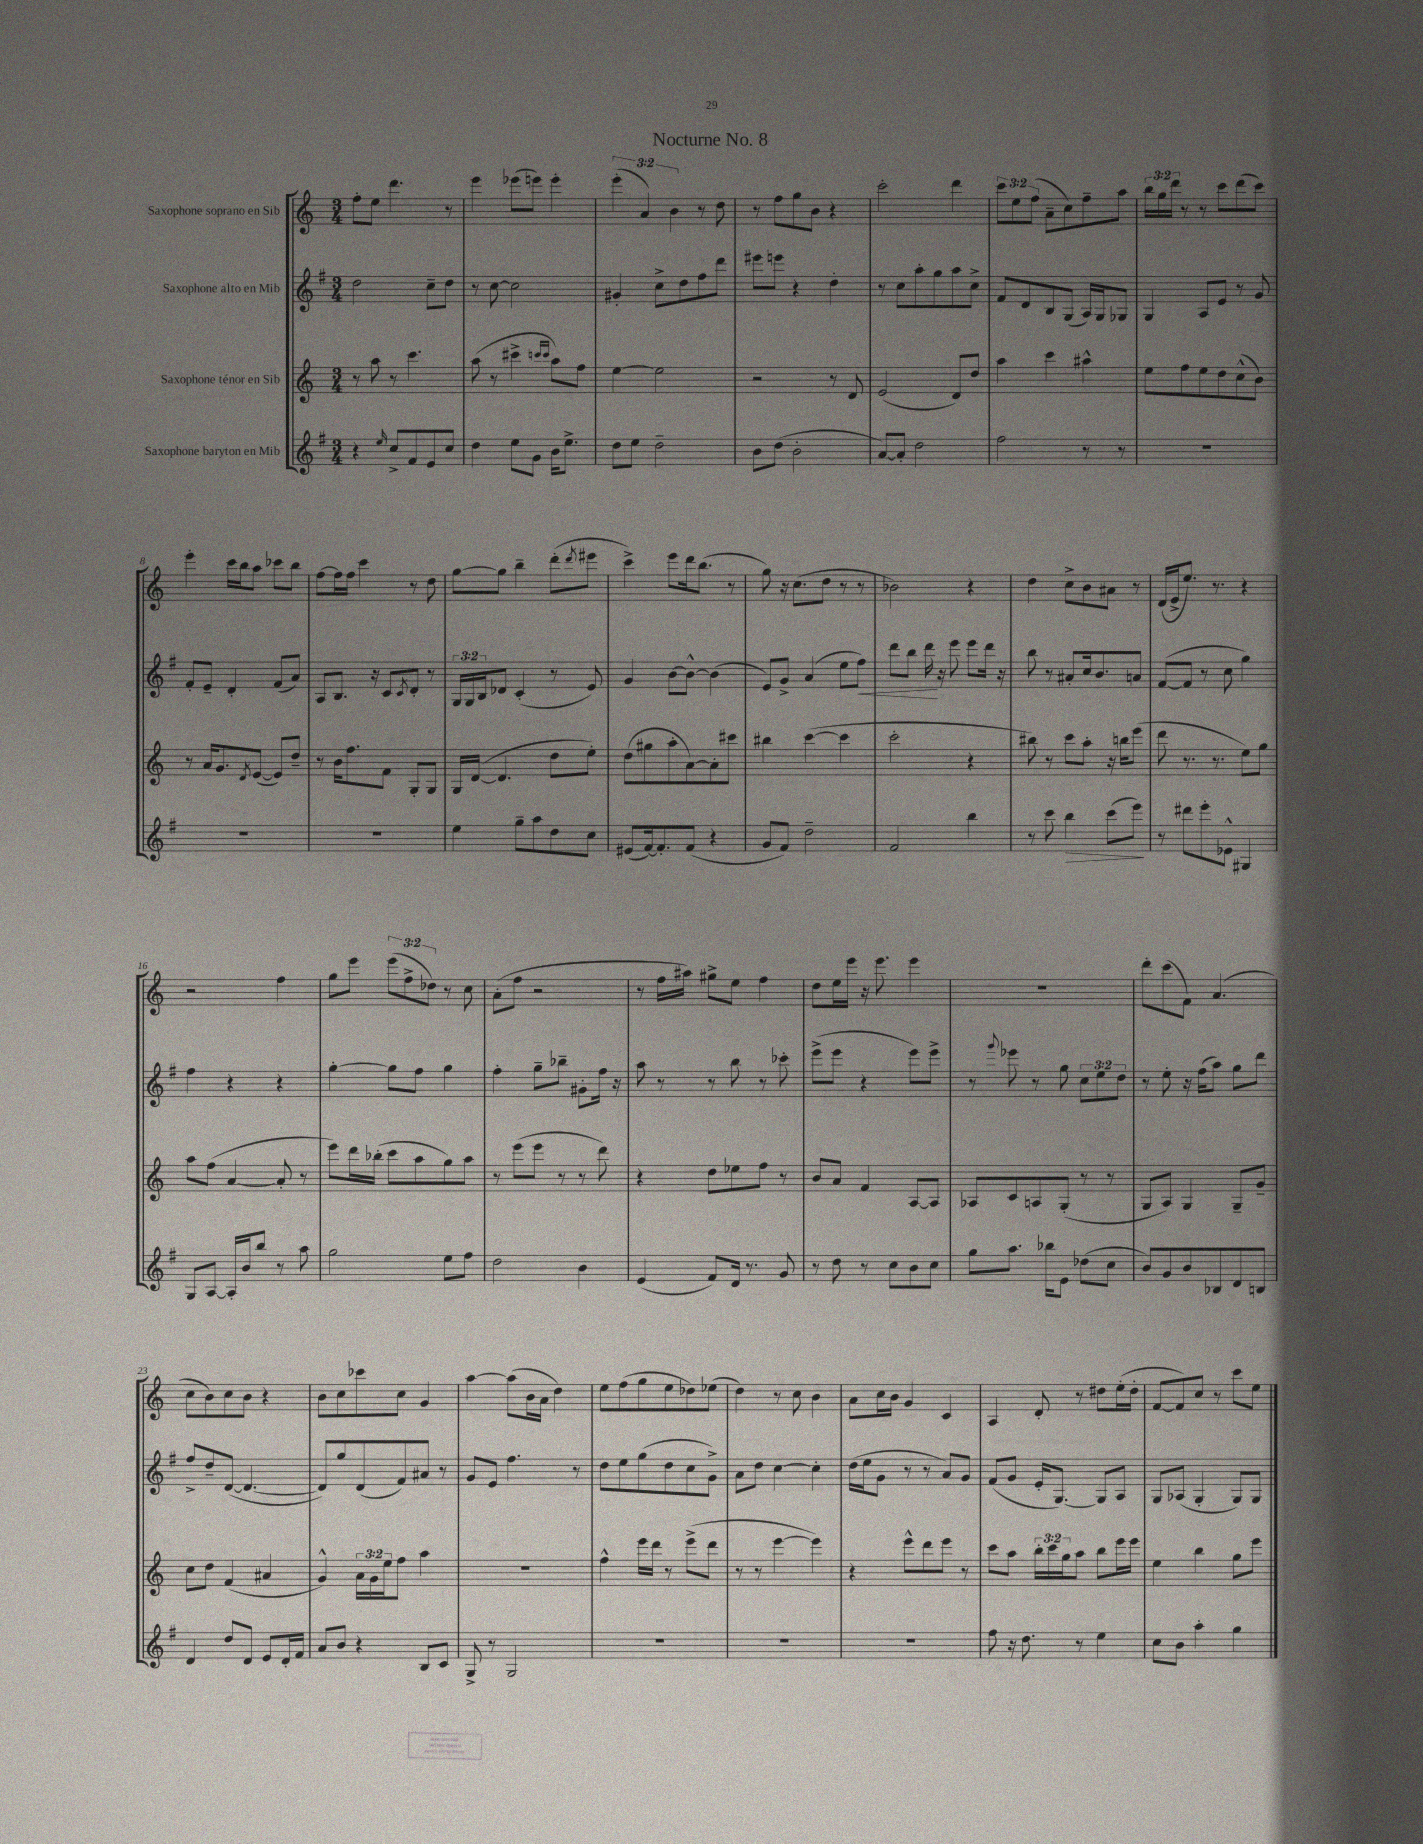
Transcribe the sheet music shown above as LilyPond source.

\header { title = "Nocturne No. 8" }
<<
\new StaffGroup <<
\new Staff = "s0" \with { instrumentName = "Saxophone soprano en Sib" } {
    \clef treble \key c \major \numericTimeSignature \time 3/4 \override Staff.TupletNumber.text = #tuplet-number::calc-fraction-text
    f''8-. e''8 d'''4. r8 |
    e'''4 ees'''8( e'''8) e'''4-. |
    \tuplet 3/2 { e'''4-.( a'4) b'4 } r8 d''8 |
    r8 f''8 g''8 b'8 r4 |
    c'''2-. d'''4 |
    \tuplet 3/2 { c'''8 e''8 f''8( } a'8-- c''8) f''8-- a''8 |
    \tuplet 3/2 { b''16 g''16 d'''16 } r8 r8 c'''8 d'''8( c'''8) |
    e'''4-. c'''16 b''16 a''8 ces'''8 b''8 |
    f''8~ f''16 f''16 c'''4 r8 d''8 |
    g''8~ g''8 b''4-- d'''8-.( \acciaccatura { d'''8 } eis'''8 |
    c'''4->) e'''8 d'''16 b''8.( r8 |
    g''8) r16 c''8.( d''8 r8 r8 |
    bes'2) r4 |
    d''4 c''8-> b'8 ais'8 r8 |
    d'16( e'16-> e''8.) r8. r4 |
    r2 f''4 |
    g''8 e'''8 \tuplet 3/2 { e'''8( f''8-> des''8) } r8 c''8 |
    a'8-.( f''8 r2 |
    r8 f''16 ais''16) gis''8-> e''8 f''4 |
    d''8 e''16 e'''16 r16 e'''8. e'''4 |
    R2. |
    d'''8-. c'''8( f'8) a'4.( |
    c''8 b'8) c''8 b'8 r4 |
    b'8 c''8 ces'''8 c''8 g'4 |
    a''4~ a''8( b'16 a'16 d''4) |
    e''8 f''8( g''8 e''8 des''8) ees''8( |
    d''4) r8 c''8 b'4 |
    a'8 c''16 b'16 g'4 c'4 |
    a4 d'8-. r8 dis''8 e''16-.( dis''16-. |
    f'8~ f'8) c''8 r8 c'''8 e''8 \bar "|." |
}
\new Staff = "s1" \with { instrumentName = "Saxophone alto en Mib" } {
    \clef treble \key g \major \numericTimeSignature \time 3/4 \override Staff.TupletNumber.text = #tuplet-number::calc-fraction-text
    d''2 c''8-- d''8 |
    r8 c''8~ c''2 |
    gis'4-. c''8-> d''8 fis''8 d'''8 |
    eis'''8 e'''8 r4 d''4-. |
    r8 c''8 a''8-. g''8 a''8 c''8-> |
    fis'8 d'8 b8 g8( a16) g16 ges8 |
    g4 a8 e'8 r8 g'8 |
    fis'8-. e'8-- d'4-. fis'8( a'8) |
    a8 b8. r16 c'8 \acciaccatura { c'8 } d'8-. r8 |
    \tuplet 3/2 { g16 g16 b16 } des'8 c'4-.( r8 e'8) |
    g'4 b'8~ b'8~-^ b'4( |
    e'8) g'8-> a'4( e''8 fis''8\<) |
    d'''8 b''8 d'''16\! r16 e'''8 e'''8 d'''16 r16 |
    b''8 r8 ais'8-. c''16 b'8. a'8 |
    fis'8~( fis'8 r8 c''8 g''4) |
    fis''4 r4 r4 |
    g''4~-. g''8 fis''8 g''4 |
    fis''4-. g''8-- bes''8-- gis'8-. fis''16 r16 |
    a''8 r8 r8 b''8 r8 ces'''8-. |
    e'''8->( e'''8 r4 e'''8) e'''8-> |
    r8 \appoggiatura { g'''8 } ees'''8 r8 g''8 \tuplet 3/2 { c''8 e''8 d''8 } |
    r8 e''8-. r16 fis''16( a''8) g''8 d'''8 |
    fis''8-> d''8-- d'8~( d'4.~ |
    d'8) g''8 d'8( fis'8) ais'8 r8 |
    g'8 e'8 fis''4. r8 |
    d''8 e''8 g''8( d''8 c''8 g'8->) |
    a'8 d''8 c''4~ c''4-. |
    d''16( e''16 g'8 r8 r8 a'8) g'8 |
    fis'8( g'8 e'16-. g8.~) g8 a8 |
    g8 aes8( g4-. g8) g8 \bar "|." |
}
\new Staff = "s2" \with { instrumentName = "Saxophone ténor en Sib" } {
    \clef treble \key c \major \numericTimeSignature \time 3/4 \override Staff.TupletNumber.text = #tuplet-number::calc-fraction-text
    r8 a''8 r8 c'''4. |
    a''8( r8 cis'''4-> \grace { c'''16 c'''16 } a''8) f''8 |
    e''4~ e''2 |
    r2 r8 d'8 |
    e'2( d'8) d''8 |
    a''4 c'''4 ais''4-^ |
    e''8 f''8 e''8 d''8 c''8-^( b'8) |
    r8 a'16 g'8. \acciaccatura { d'8 } e'8~( e'8) d''8-- |
    r8 b'16 f''8. f'8 g8-. g8 |
    g16 d'16~( d'4. d''8 e''8-.) |
    d''8( gis''8 a''8-. a'8~) a'8-. cis'''8 |
    bis''4 c'''4~( c'''4 |
    c'''2-. r4 |
    bis''8) r8 c'''8 a''8-. r16 b''16 e'''8( |
    d'''8 r8. r8. e''8) g''8 |
    a''8 f''8( a'4~ a'8-. r8 |
    e'''8) d'''16 bes''16-.( c'''8 a''8 g''8) a''8 |
    r8 e'''8( e'''8 r8 r8 d'''8) |
    r4 d''8 ees''8 f''8 r8 |
    b'8 a'8 f'4 a8~ a8 |
    aes8 c'8 a8 g8-.( r8 r8 |
    g8 a8) g4 g8-- g'8-- |
    c''8 d''8 f'4( ais'4 |
    g'4-^) \tuplet 3/2 { a'16 g'16 e''16 } f''8 a''4 |
    R2. |
    f''4-^ e'''16 d'''16 r8 e'''8->( d'''8 |
    r8 r8 e'''4~ e'''4) |
    r4 e'''8-^ d'''8 e'''8 r8 |
    c'''8 a''8 \tuplet 3/2 { b''16-. c'''16 g''16 } a''8 b''8 e'''16 e'''16 |
    e''4 b''4 g''8 e'''8 \bar "|." |
}
\new Staff = "s3" \with { instrumentName = "Saxophone baryton en Mib" } {
    \clef treble \key g \major \numericTimeSignature \time 3/4
    r4 \grace { e''16 } c''8-> fis'8 e'8 c''8 |
    d''4 e''8 g'8 b'16 e''8.-> |
    d''8 e''8 d''2-- |
    b'8 d''8( b'2-. |
    a'8~) a'8-. d''2 |
    fis''2 r8 r8 |
    R2. |
    R2. |
    R2. |
    e''4 g''8-- a''8 d''8 c''8 |
    eis'8( fis'16~) fis'8.-. fis'8( r4 |
    g'8 fis'8) d''2-- |
    fis'2 b''4 |
    r8 c'''8 b''4\> c'''8( e'''8\!) |
    r8 dis'''8 e'''8-. ees'8-^ gis4 |
    g8 a8~ a16-. b'16 b''8 r8 a''8 |
    g''2 e''8 fis''8 |
    d''2 b'4 |
    e'4( fis'8) d'16 r8. g'8 |
    r8 d''8 r8 c''8 b'8 c''8 |
    g''8 a''8. bes''16 e'8 des''8( c''8 |
    b'8) g'8 b'8 bes8 d'8 b8 |
    d'4 d''8 d'8 e'8 d'16-. fis'16 |
    a'8 b'8 r4 b8 c'8 |
    g8-> r8 g2 |
    R2. |
    R2. |
    R2. |
    fis''8 r16 d''8. r8 e''4 |
    c''8 b'8 a''4-. g''4 \bar "|." |
}
>>
>>
